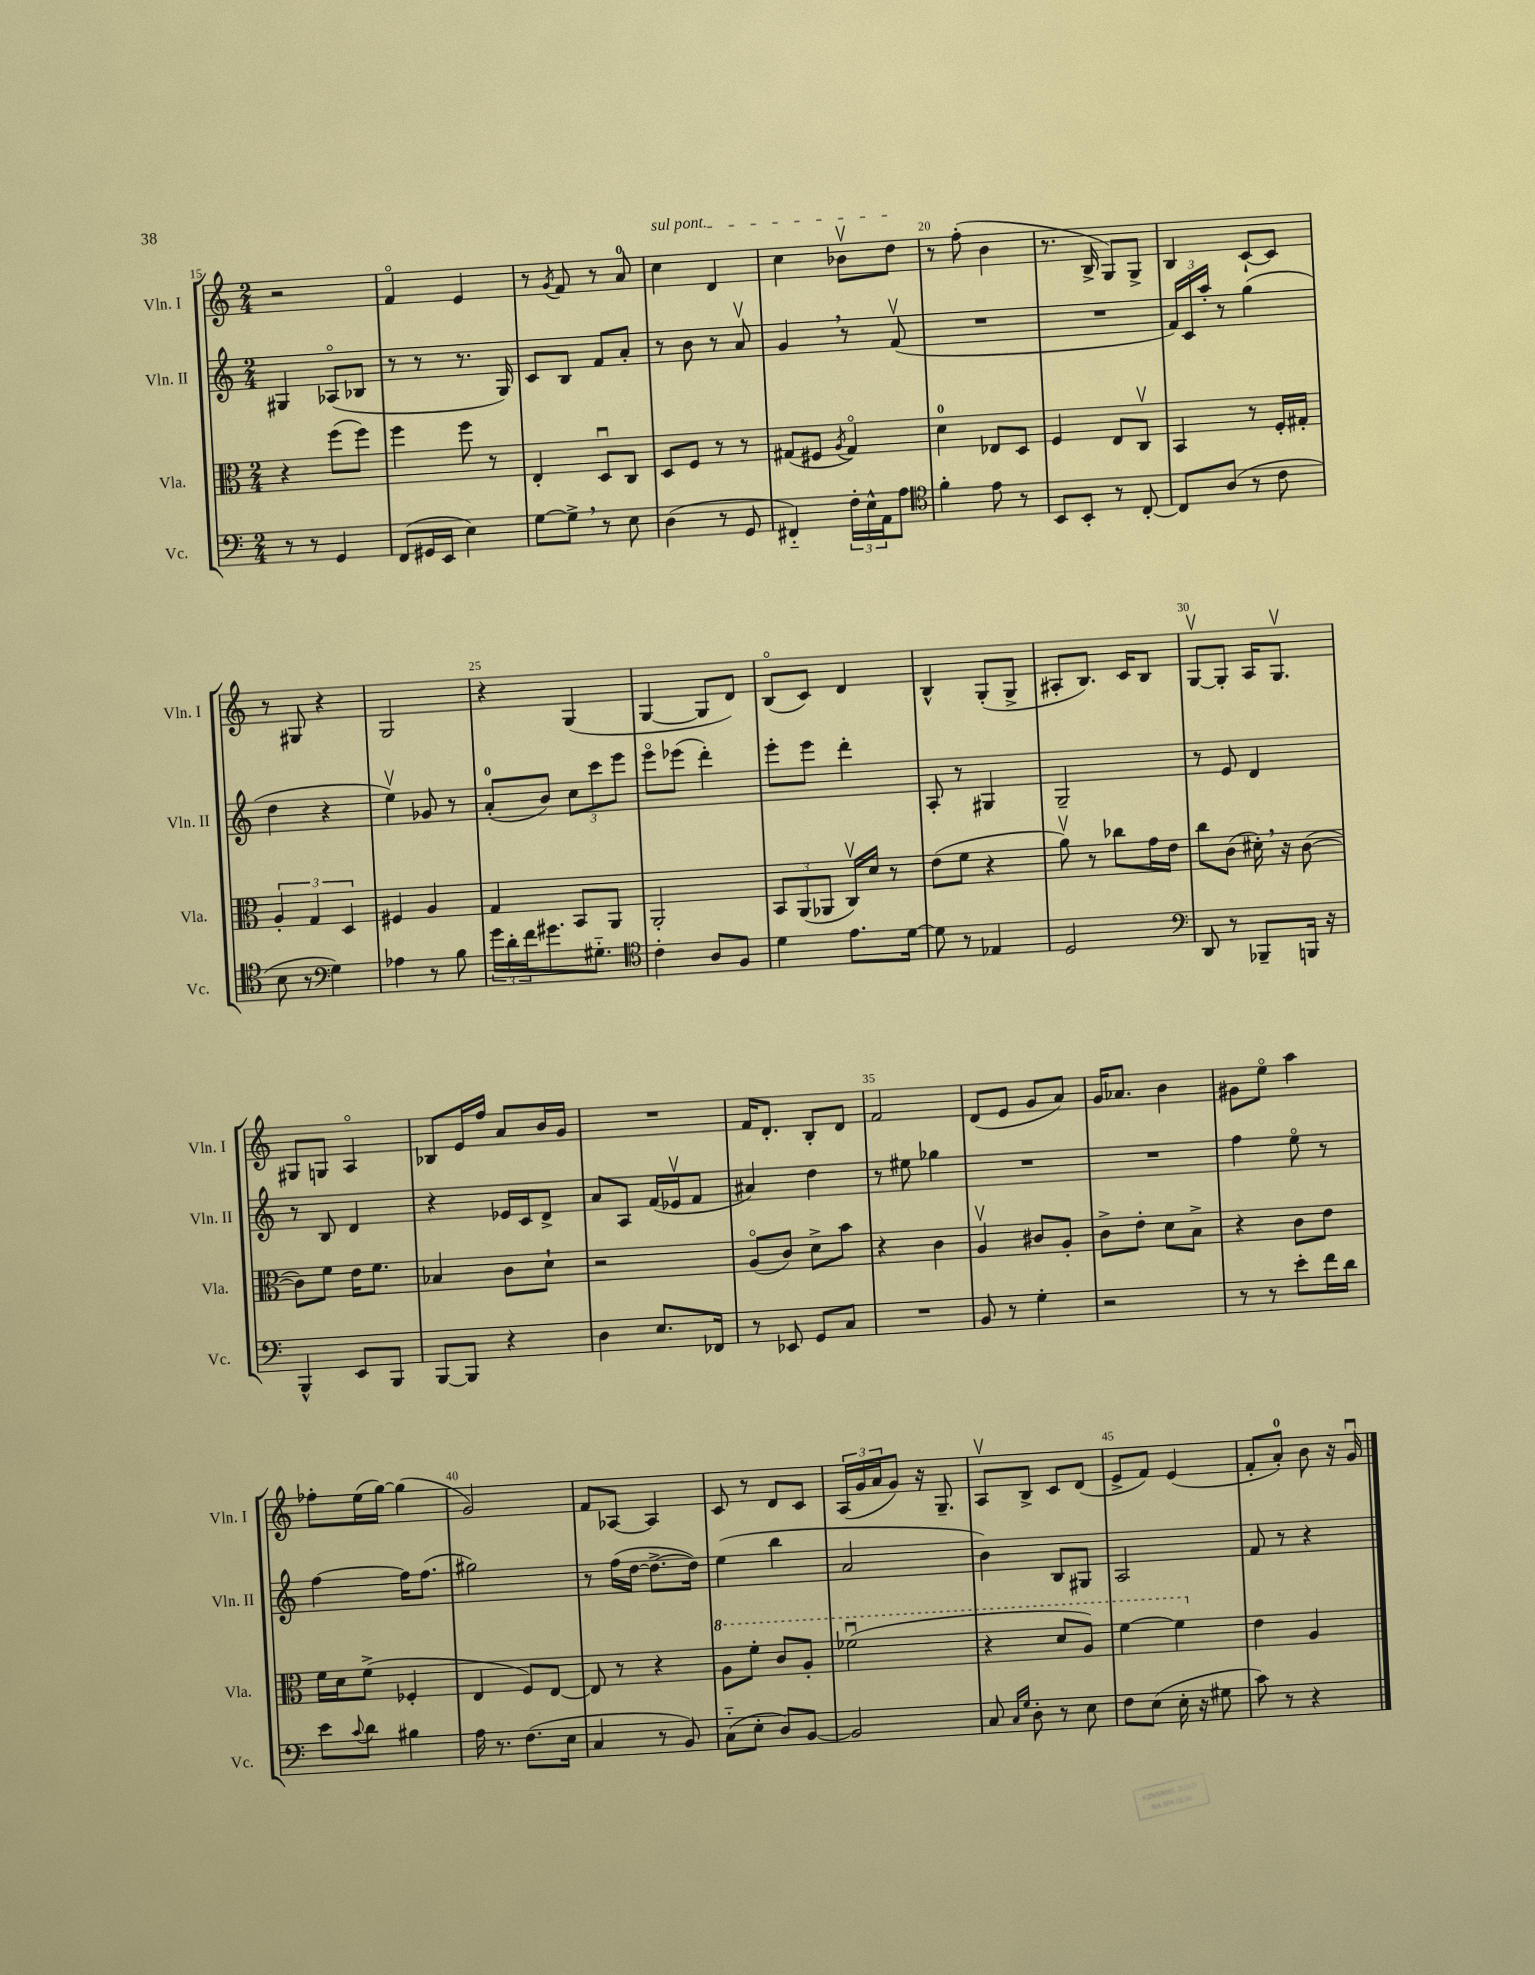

**kern	**kern	**kern	**kern
*staff4	*staff3	*staff2	*staff1
*clefF4	*clefC3	*clefG2	*clefG2
*k[]	*k[]	*k[]	*k[]
*M2/4	*M2/4	*M2/4	*M2/4
8r	4r	4G#	2r
8r	.	.	.
4GG	(8ff	(8A-o	.
.	8ff)	8B-	.
=	=	=	=
(8FF	4ff	8r	4fo
16GG#	.	8r	.
16EE	.	.	.
4E)	8ff	8.r	4e
.	8r	.	.
.	.	16G)	.
=	=	=	=
[8G	4E'	8c	8r
.	.	.	8qg
8G^]	.	8B	8f
8r	8Du	8f	8r
8E	8C	8a'	8a
=	=	=	=
(4D	8D	8r	4cc
.	8F	8b	.
8r	8r	8r	4d
8GG	8r	8av	.
=	=	=	=
4FF#'~)	(8G#	4g	4cc
.	8F#	.	.
.	8qA	.	.
24F'	4G#o)	8r	8b-v
24E^^	.	.	.
24AA	.	.	.
8A	.	(8fv	8dd
=	=	=	=
*clefC4	*	*	*
4f'	4d	2r	8r
.	.	.	(8ff'
8e	8E-	.	4b
8r	8D	.	.
=	=	=	=
8BB	4F	2r	8.r
8BB'	.	.	.
.	.	.	16B^
8r	8E	.	8G)
[8C'	8Cv	.	8G^
=	=	=	=
8C]	4BB	24f)	4B
.	.	24c	.
.	.	24aa'	.
(8A	.	8r	.
8r	8r	(4gg	[8c`
8c	16F'	.	8c]
.	16G#'	.	.
=	=	=	=
8B	6A'	4dd	8r
8r	.	.	8G#
.	6G	.	.
*clefF4	*	*	*
4G)	.	4r	4r
.	6D	.	.
=	=	=	=
4A-	4F#	4eev)	2G
8r	4A	8g-	.
8B	.	8r	.
=	=	=	=
24g	4G	(8a'	4r
24d'	.	.	.
24f	.	.	.
8.g#	.	8b)	.
.	8BB	12cc	(4G
8.G#'~	.	.	.
.	.	12ccc	.
.	8AA	.	.
.	.	12eee	.
=	=	=	=
*clefC4	*	*	*
4c'	2AA'	8eeeo	[4G
.	.	(8eee-	.
8A	.	4ddd')	8G]
8F	.	.	8d)
=	=	=	=
4d	12BB	8eee'	(8Bo
.	(12AA	.	.
.	.	8eee	8c)
.	12AA-	.	.
8.e	16Cv)	4ddd'	4d
.	16d	.	.
.	8r	.	.
[16d	.	.	.
=	=	=	=
8d]	(8e	8A'	4B^^
8r	8f	8r	.
4E-	4r	4G#	(8G'
.	.	.	8G^
=	=	=	=
2D	8av)	2G~	8A#'
.	8r	.	8.B)
.	8cc-	.	.
.	.	.	16c
.	16g	.	8B
.	16e	.	.
=	=	=	=
*clefF4	*	*	*
8DD	8cc	8r	[8Gv
8r	(8c	8e	8G']
8BBB-~	16d#')	4d	16A
.	16r	.	8.Gv
16BBB	([8c	.	.
16r	.	.	.
=	=	=	=
4BBB^^	8c])	8r	8G#
.	8f	8B	8G
8EE	16e	4d	4Ao
.	8.f	.	.
8BBB	.	.	.
=	=	=	=
[8BBB	4B-	4r	8B-
8BBB]	.	.	16e
.	.	.	16ff
4r	8c	16e-	8a
.	.	16c	.
.	8d`	8d^	16b
.	.	.	16g
=	=	=	=
4D	2r	8a	2r
.	.	8A	.
8.E	.	(16f	.
.	.	16e-v	.
.	.	8f	.
16FF-	.	.	.
=	=	=	=
8r	(8Ao	4a#)	16f
.	.	.	8.d'
8EE-	8c)	.	.
8GG	8d^	4dd	8B'
8C	8b	.	8d
=	=	=	=
2r	4r	8r	2f
.	.	8ee#	.
.	4c	4gg-	.
=	=	=	=
8BB	4Av	2r	(8d
8r	.	.	8e
4G'	8c#	.	8g
.	8A'	.	8a)
=	=	=	=
2r	8c^	2r	16g
.	.	.	8.a-
.	8e'	.	.
.	8d	.	4b
.	8B^	.	.
=	=	=	=
8r	4r	4ff	8g#
8r	.	.	8eeo
8e'	8c	8eeo	4aa
16f	8e	8r	.
16d	.	.	.
=	=	=	=
8e	16f	[4ff	8ff-'
.	16d	.	.
8qqc	.	.	.
8d	(8f^	.	(16ee
.	.	.	[16gg)
4B#	4F-'	16ff]	(4gg]
.	.	(8.ff	.
=	=	=	=
16A	4E	2gg#)	2g)
8.r	.	.	.
(8.F	8F)	.	.
.	[8E	.	.
16E	.	.	.
=	=	=	=
4C	8E]	8r	8f
.	8r	(16ff	[8A-
.	.	[16dd	.
8r	4r	8.dd^_	4A-]
8BB)	.	.	.
.	.	16dd])	.
=	=	=	=
(8C'~	8a	(4ee	8c
8E'	8ff'	.	8r
8D)	8cc	4bb	8d
[8BB	8a'	.	8c
=	=	=	=
2BB]	(2ff-u	2a	(24A
.	.	.	24g
.	.	.	24a
.	.	.	8g)
.	.	.	16r
.	.	.	8.G~
=	=	=	=
8C	4r	4b)	8Av
16qqC	.	.	.
16qqG	.	.	.
8D'	.	.	8B^
8r	8dd	8B	8c
8E	8a)	8G#	(8d
=	=	=	=
8F	[4ff	2A	8e^
(8E	.	.	8f)
16E'	4ff]	.	(4e
16r	.	.	.
8G#	.	.	.
=	=	=	=
8c)	4e	8f	8f'
8r	.	8r	8a')
4r	4A	4r	8b
.	.	.	16r
.	.	.	16gu
==	==	==	==
*-	*-	*-	*-
